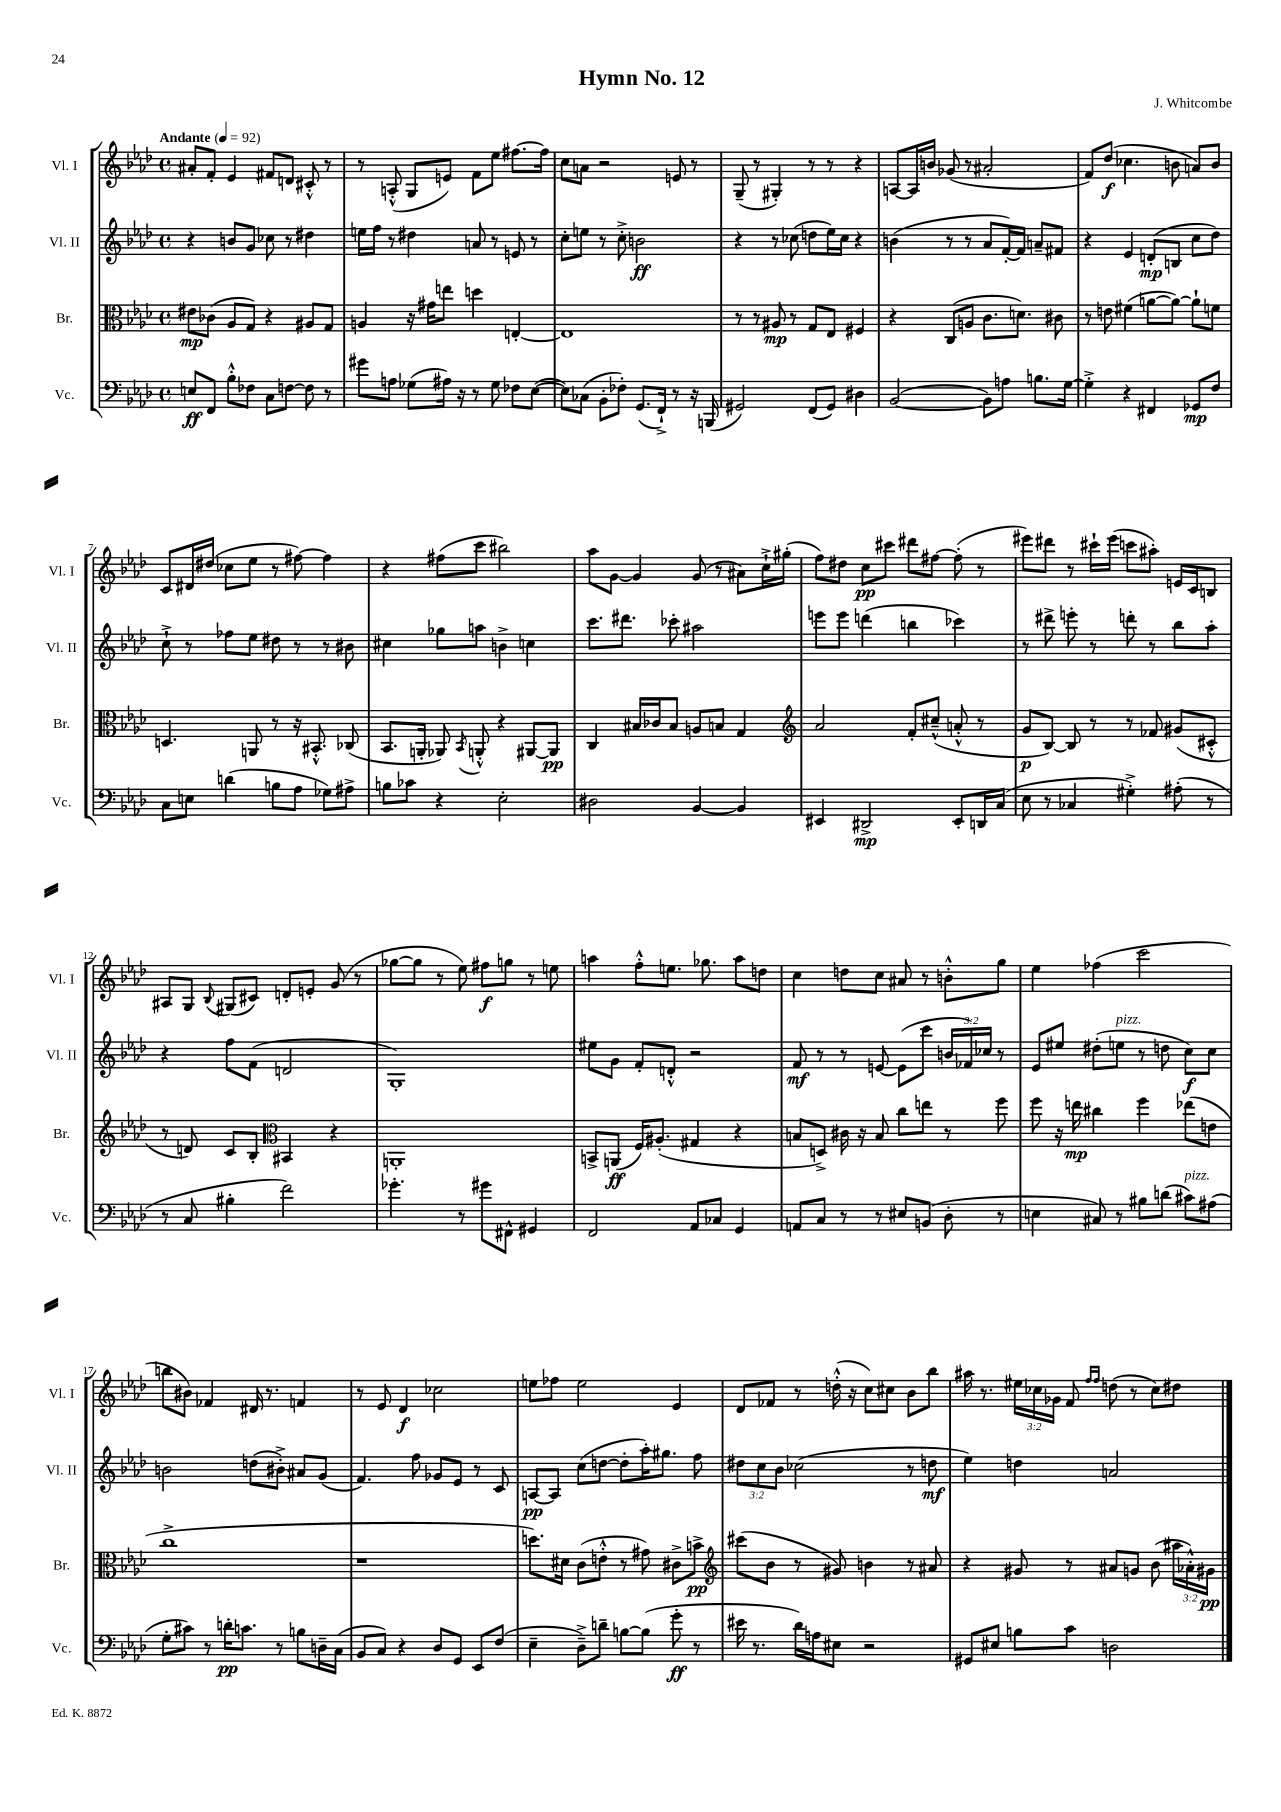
\header { title = "Hymn No. 12" composer = "J. Whitcombe" }
<<
\new StaffGroup <<
\new Staff = "s0" \with { instrumentName = "Vl. I" shortInstrumentName = "Vl. I" } {
    \clef treble \key aes \major \defaultTimeSignature \time 4/4 \override Staff.TupletNumber.text = #tuplet-number::calc-fraction-text \tempo "Andante" 4 = 92
    \autoBeamOff ais'8[-. f'8]-. ees'4 fis'8[ d'8] cis'8-.-^ r8 |
    r8 a8-.-^( g8[ e'8]) f'8[ ees''8] fis''8.[~ fis''16] |
    c''8[ a'8] r2 e'8 r8 |
    g8--( r8 gis4-.) r8 r8 r4 |
    a8[~ a16 b'16] ges'8( r8 ais'2-. |
    f'8[) des''8]\f( ces''4. b'8 a'8[) b'8] |
    c'8[ dis'16 dis''16]( ces''8[ ees''8] r8 fis''8~) fis''4 |
    r4 fis''8[( c'''8] bis''2) |
    aes''8[ g'8]~ g'4 g'8( r8 ais'8[) c''16-!-> gis''16]-.( |
    f''8[) dis''8] c''8[\pp cis'''8] dis'''8[ fis''8]~ fis''8-.( r8 |
    eis'''8[) dis'''8] r8 cis'''16[-! eis'''16]( c'''8[ ais''8]-.) e'16[ c'16 b8] |
    ais8[ g8] \appoggiatura { bes8 } gis8[( cis'8]) d'8[-. e'8]-. g'8( r8 |
    ges''8[~ ges''8] r8 ees''8) fis''8[\f g''8] r8 e''8 |
    a''4 f''8[-.-^ e''8.] ges''8. a''8[ d''8] |
    c''4 d''8[ c''8] ais'8 r8 b'8[-.-^ g''8] |
    ees''4 fes''4( c'''2 |
    b''8[ bis'8]) fes'4 dis'16 r8. f'4 |
    r8 ees'8 des'4\f ces''2 |
    e''8[ fes''8] e''2 ees'4 |
    des'8[ fes'8] r8 d''16-.-^( r16 c''8[) cis''8] bes'8[ bes''8] |
    ais''16 r8. \tuplet 3/2 { eis''16[ ces''16 ges'16] } f'8 \grace { f''16[ f''16] } d''8( r8 ces''8[) dis''8] \bar "|." |
}
\new Staff = "s1" \with { instrumentName = "Vl. II" shortInstrumentName = "Vl. II" } {
    \clef treble \key aes \major \defaultTimeSignature \time 4/4 \override Staff.TupletNumber.text = #tuplet-number::calc-fraction-text
    \autoBeamOff r4 b'8[ g'8] ces''8 r8 dis''4 |
    e''16[ f''16] r8 dis''4 a'8 r8 e'8 r8 |
    c''8[-. e''8] r8 c''8-.-> b'2\ff |
    r4 r8 ces''8( d''8[ ees''16) ces''16] r4 |
    b'4( r8 r8 aes'8[ f'16~-.) f'16] a'8[-- fis'8] |
    r4 ees'4 d'8[-.\mp( b8] c''8[ des''8]) |
    c''8-!-> r8 fes''8[ ees''8] dis''8 r8 r8 bis'8 |
    cis''4 ges''8[ a''8] b'4-> c''4 |
    c'''8.[ dis'''8.] ces'''8-. ais''2 |
    e'''8[ e'''8] d'''4( b''4 ces'''4) |
    r8 dis'''8-> e'''8-. r8 d'''8-. r8 bes''8[ aes''8]-. |
    r4 f''8[ f'8]( d'2 |
    g1-.) |
    eis''8[ g'8] f'8[-. d'8]-.-^ r2 |
    f'8\mf r8 r8 e'8~ e'8[( c'''8] \tuplet 3/2 { b'16[ fes'16) ces''16] } r8 |
    ees'8[ eis''8] dis''8[-.( e''8]^\markup { \italic "pizz." } r8 d''8 c''8[\f) c''8] |
    b'2 d''8[( bis'8]-.->) ais'8[ g'8]( |
    f'4.) f''8 ges'8[ ees'8] r8 c'8 |
    a8[~\pp a8] c''8[( d''8]~ d''8[-. aes''16-.) gis''8.] f''8 |
    \tuplet 3/2 { dis''8[ c''8 bes'8] } ces''2( r8 d''8\mf |
    ees''4) d''4 a'2 \bar "|." |
}
\new Staff = "s2" \with { instrumentName = "Br." shortInstrumentName = "Br." } {
    \clef alto \key aes \major \defaultTimeSignature \time 4/4 \override Staff.TupletNumber.text = #tuplet-number::calc-fraction-text
    \autoBeamOff eis'8[\mp ces'8]( aes8[ g8]) r4 ais8[ g8] |
    a4 r16 gis'16[ e''8] d''4 e4~-. |
    e1 |
    r8 r8 ais8\mp r8 g8[ ees8] fis4 |
    r4 c8[( a8] c'8.[ d'8.]) cis'8 |
    r8 e'8 fis'4( a'8[~ a'8]~) a'8[-! f'8] |
    d4. a,8 r8 r16 bis,8.-.-^ ces8( |
    bes,8.[ a,16]-. aes,8) \acciaccatura { bes,8 } a,8-.-^ r4 ais,8[~ ais,8]\pp |
    c4 bis16[ ces'16 bis8] a8[ b8] g4 |
    \clef treble aes'2 f'8[-. cis''8]---^( a'8-.-^ r8 |
    g'8[\p bes8]~) bes8 r8 r8 fes'8 gis'8[( cis'8]-.-^ |
    r8 d'8) c'8[ bes8]-. \clef alto bis,4 r4 |
    a,1-. |
    b,8[-> a,8]\ff( f16[) ais8.]-.( gis4 r4 |
    b8[ d8]->) cis'16 r16 b8 c''8[ e''8] r8 f''8 |
    f''8 r16 e''16\mp cis''4 f''4 ees''8[( e'8] |
    c''1-> |
    r1 |
    d''8.[) dis'16] c'8[( e'8]-.-^ r8 gis'8) cis'8[-> b'8]->\pp |
    \clef treble cis'''8[( bes'8] r8 gis'8) b'4 r8 ais'8 |
    r4 gis'8 r8 ais'8[ g'8] bes'8( \tuplet 3/2 { ais''16[ aes'16-.-^) gis'16]\pp } \bar "|." |
}
\new Staff = "s3" \with { instrumentName = "Vc." shortInstrumentName = "Vc." } {
    \clef bass \key aes \major \defaultTimeSignature \time 4/4
    \autoBeamOff e8[\ff f,8] bes8[-.-^ fes8] c8[ f8]~ f8 r8 |
    gis'8[ a8] ges8[( ais16]) r16 r8 ges8 fes8[ ees8]~( |
    ees8[) ces8]( bes,8[-. fes8]-.) g,8.[( f,16]-!->) r8 r16 b,,16( |
    gis,2) f,8[( gis,8]) dis4 |
    bes,2~( bes,8[) a8] b8.[ g16]~ |
    g4-.-> r4 fis,4 ges,8[\mp f8] |
    c8[ e8] d'4( b8[ aes8] ges8[) ais8]-> |
    b8[ ces'8] r4 ees2-. |
    dis2 bes,4~ bes,4 |
    eis,4 dis,2->\mp eis,8[-. d,16 c16]( |
    ees8 r8 ces4 gis4-.->) ais8-.( r8 |
    r8 c8 bis4-. f'2) |
    ges'4.-. r8 gis'8[ fis,8]-^ gis,4 |
    f,2 aes,8[ ces8] g,4 |
    a,8[ c8] r8 r8 eis8[ b,8]( des8-. r8 |
    e4 cis8) r8 bis8[ d'8]( cis'8[^\markup { \italic "pizz." }) ais8]( |
    g8[-. cis'8]) r8 d'16[-.\pp c'8.] r8 b8[ d16-- c16]( |
    bes,8[ c8]) r4 des8[ g,8] ees,8[ f8]( |
    ees4-- des8[--->) d'8]-- b8[~ b8]( g'8-.\ff r8 |
    eis'16 r8. des'16[) a16 eis8] r2 |
    gis,8[ eis8] b8[ c'8] d2 \bar "|." |
}
>>
>>
